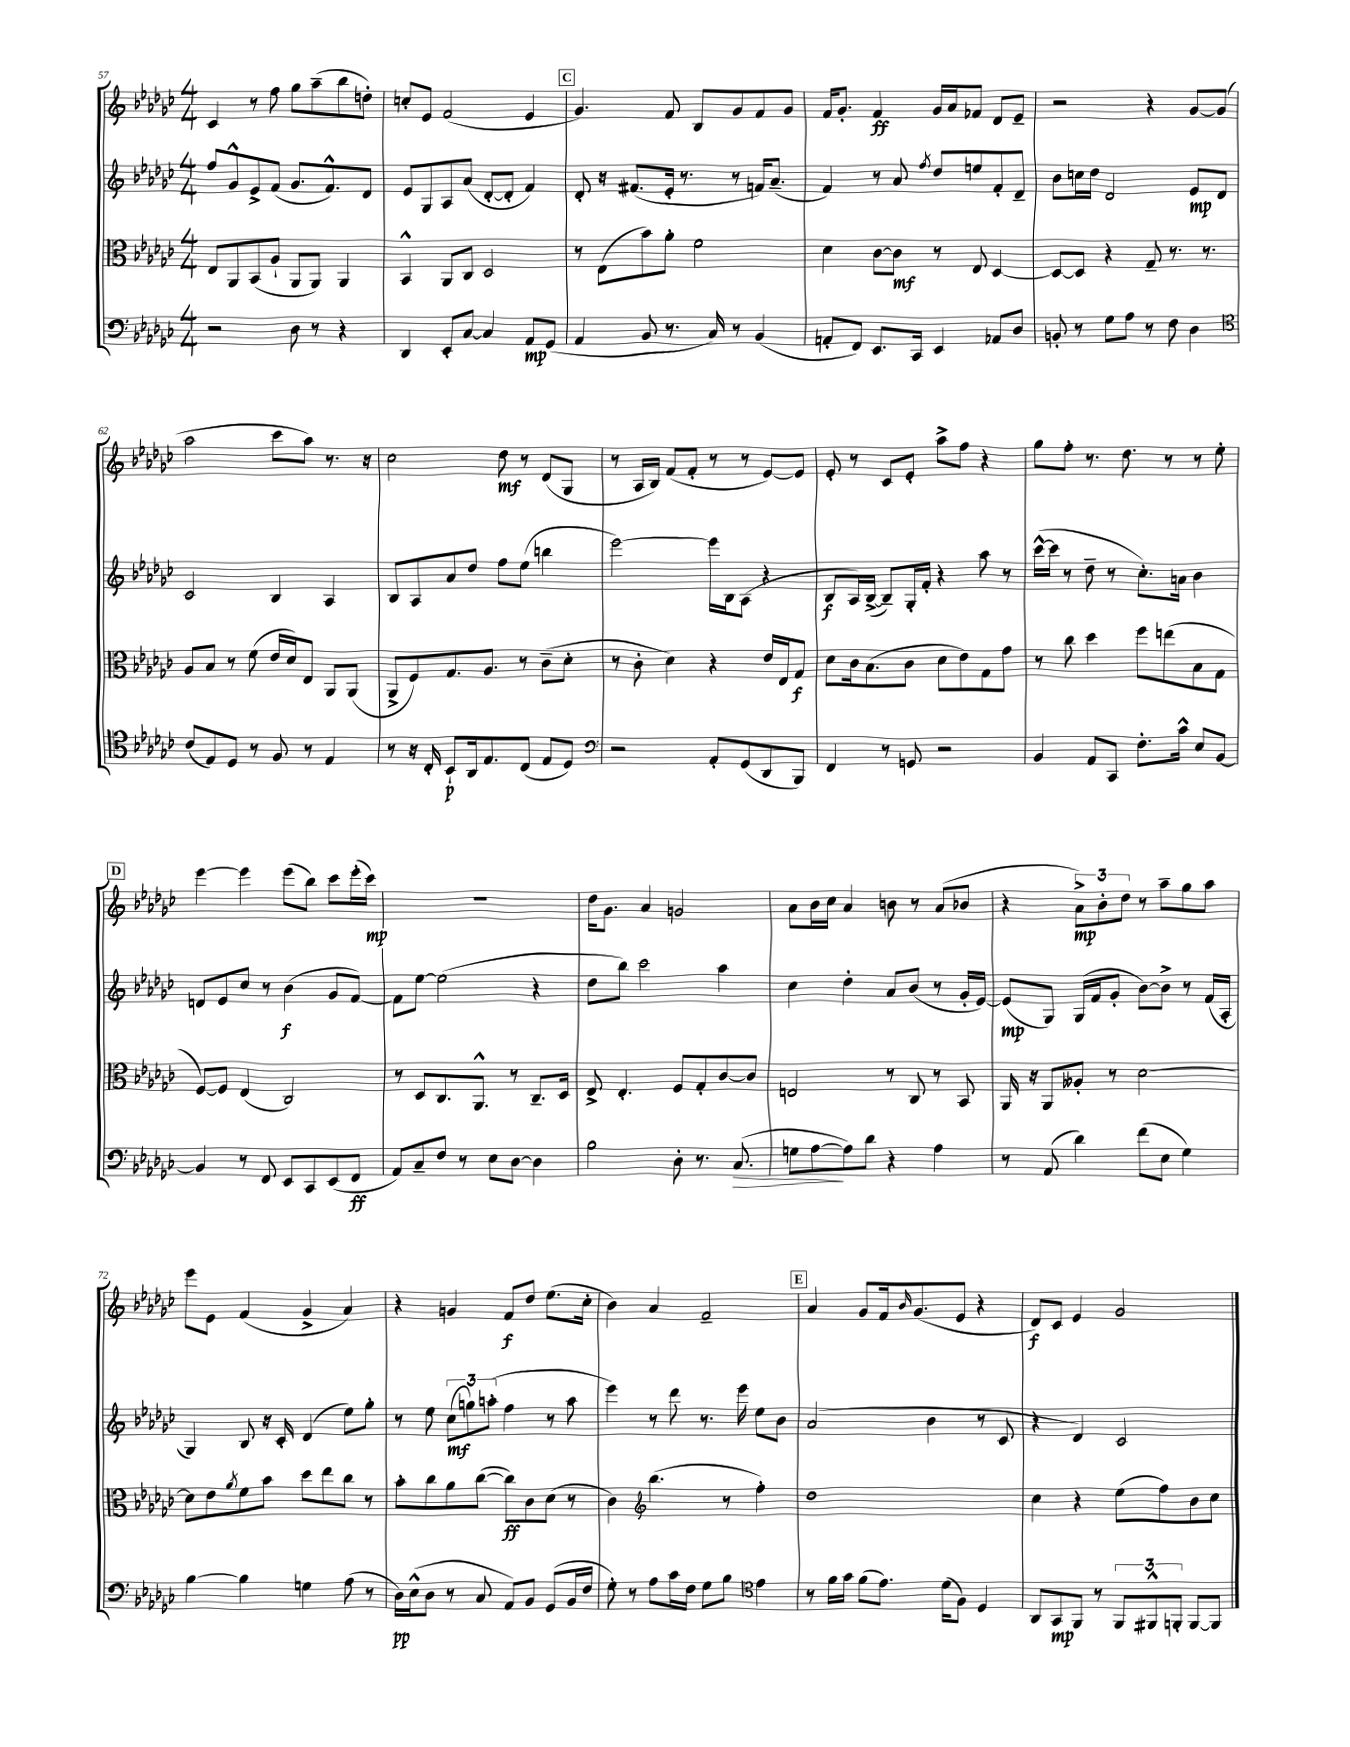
<<
\new StaffGroup <<
\new Staff = "s0" {
    \clef treble \key ges \major \numericTimeSignature \time 4/4
    ces'4 r8 f''8 ges''8 aes''8--( bes''8 d''8-.) |
    c''8-. ees'8 f'2( ees'4 |
    \mark \markup { \box "C" } ges'4.) f'8 bes8 ges'8 f'8 ges'8 |
    f'16 ges'8.-. f'4\ff ges'16 aes'16 fes'8 des'8 ees'8-- |
    r2 r4 ges'8~ ges'8( |
    aes''2 ces'''8 aes''8) r8. r16 |
    ces''2 des''8\mf r8 des'8( ges8 |
    r8 aes16 bes16) f'8( f'8-. r8 r8 ees'8~) ees'8 |
    ees'8-. r8 ces'8 ees'8-. aes''8-> f''8 r4 |
    ges''8 f''8-. r8. des''8. r8 r8 ees''8-. |
    \mark \markup { \box "D" } ees'''4~ ees'''4 ees'''8( bes''8) ces'''8 ees'''16-.( ces'''16\mp) |
    R1 |
    des''16 ges'8. aes'4 g'2 |
    aes'8 bes'16 ces''16 aes'4 b'8 r8 aes'8( bes'8 |
    r4 \tuplet 3/2 { aes'8->\mp) bes'8-. des''8 } r8 aes''8-- ges''8 aes''8 |
    ees'''8 ees'8 f'4( ges'4-> aes'4) |
    r4 g'4 f'8\f des''8 ees''8.( ces''16-. |
    bes'4) aes'4 f'2-- |
    \mark \markup { \box "E" } aes'4 ges'8 f'16 \grace { bes'16 } ges'8.( ees'8 r4 |
    des'8\f) ces'8 ees'4 ges'2 \bar "|." |
}
\new Staff = "s1" {
    \clef treble \key ges \major \numericTimeSignature \time 4/4
    f''8 ges'8-^ ees'8-> f'8( ges'8. f'8.-^) des'8 |
    ees'8 ges8 aes8 aes'8( des'8~-. des'8-. f'4) |
    \mark \markup { \box "C" } des'8-. r16 fis'8.( ees'16-. r8. r8 f'16) aes'8.--( |
    f'4) r8 aes'8 \acciaccatura { f''8 } des''8 e''8 f'8-. des'8-- |
    bes'8 c''16 des''16 des'2 ees'8\mp des'8 |
    ces'2 bes4 aes4 |
    bes8 aes8 aes'8 des''8 f''8 ees''8( b''4 |
    ees'''2~) ees'''16 bes16 aes8( r4 |
    bes8\f aes16) bes16~->( bes8--) ges16-. f'16-. r4 aes''8 r8 |
    ces'''16~-^( ces'''16 r8 des''8-- r8 ces''8.-.) a'16 bes'4 |
    \mark \markup { \box "D" } d'8 ees'8 ces''8 r8 bes'4\f( ges'8 f'8~) |
    f'8 ees''8~ ees''2( r4 |
    des''8 bes''8) ces'''2 aes''4 |
    ces''4 des''4-. aes'8 bes'8( r8 ges'16-. ees'16~) |
    ees'8\mp( ges8) ges16( f'16 ges'8-. bes'8~) bes'8-> r8 f'16( aes16-. |
    ges4) bes8 r16 ces'16-. des'4( ees''8) ges''8-. |
    r8 ees''8 \tuplet 3/2 { ces''8\mf( g''8) a''8-.( } f''4 r8 a''8 |
    ees'''4) r8 des'''8 r8. ees'''16 ees''8 bes'8 |
    \mark \markup { \box "E" } aes'2( bes'4 r8 ces'8 |
    r4 des'4) ces'2 \bar "|." |
}
\new Staff = "s2" {
    \clef alto \key ges \major \numericTimeSignature \time 4/4
    ees8 aes,8 bes,8( aes8-! aes,8 aes,8) aes,4 |
    bes,4-^ aes,8 ces8 des2 |
    \mark \markup { \box "C" } r8 ees8( bes'8) aes'8-. f'2 |
    des'4 ces'8~ ces'8\mf r8 ees8 des4~ |
    des8~ des8 r4 ges8-- r8. r8. |
    aes8 bes8 r8 f'8( ees'16 des'16) ees8 aes,8 aes,8( |
    aes,8-> f8) ges8. aes8. r8 ces'8--( des'8-. |
    r8 ces'8-. des'4) r4 ees'16 ees16 ges8\f |
    des'8 ces'16 bes8.( ces'8 des'8 ees'8) ges8 ges'8 |
    r8 ces''8 des''4 f''8 e''8( bes8 ges8 |
    \mark \markup { \box "D" } f8~) f8 ees4( ces2) |
    r8 des8 ces8. aes,8.-^ r8 ces8.-- des16 |
    ees8-> ees4.-. f8 ges8-. ces'8~ ces'8 |
    e2 r8 ces8 r8 bes,8 |
    aes,16 r16 aes,8 aeses8-. r8 des'2~ |
    des'8 ees'8 \acciaccatura { aes'8 } f'8 bes'8 des''8 ees''8 ces''8 r8 |
    bes'8-. ces''8 aes'8 ces''8~( ces''8\ff) ces'8 des'8( r8 |
    ces'4) \clef treble bes''4.( r8 f''4-.) |
    \mark \markup { \box "E" } des''1 |
    ces''4 r4 ees''8( f''8) bes'8 ces''8 \bar "|." |
}
\new Staff = "s3" {
    \clef bass \key ges \major \numericTimeSignature \time 4/4
    r2 des8 r8 r4 |
    des,4 ees,8-. ces8~ ces4 aes,8\mp ges,8( |
    \mark \markup { \box "C" } aes,4 bes,8 r8. ces16) r8 bes,4( |
    a,8-. f,8) ees,8. ces,16 ees,4 aes,8 des8 |
    b,8-. r8 ges8 aes8 r8 f8 des4 |
    \clef tenor ces'8( ees8) des8 r8 f8 r8 ees4 |
    r8 r16 ces16-. bes,8-!\p aes,16 ees8. ces8( ees8 des8) |
    \clef bass r2 aes,8-. ges,8( des,8 bes,,8) |
    f,4 r8 g,8 r2 |
    bes,4 aes,8 ces,8 f8.-. ces'16-^ ees8 bes,8~ |
    \mark \markup { \box "D" } bes,4 r8 f,8 ees,8 ces,8 ees,8( f,8\ff |
    aes,8) ces8-- f8 r8 ees8 des8~ des4 |
    bes2 des8-. r8. ces8.\>( |
    g8 aes8~\! aes8) des'8 r4 aes4 |
    r8 aes,8( des'4) f'8( ees8 ges4) |
    bes4~ bes4 g4 aes8( r8 |
    des16\pp) ees16-^( des8 r8 ces8 aes,8) bes,8 ges,8( bes,16 f16 |
    ges8-.) r8 aes8 ces'16 f16 ges8 bes8 \clef tenor ees'4 |
    \mark \markup { \box "E" } r8 f'16 ges'16 f'8( ees'8.) des'16( f8) des4 |
    aes,8 ges,8\mp f,8 r8 \tuplet 3/2 { f,8 fis,8-^ f,8-. } f,8~ f,8 \bar "|." |
}
>>
>>
\layout { \context { \Score currentBarNumber = #57 } }
